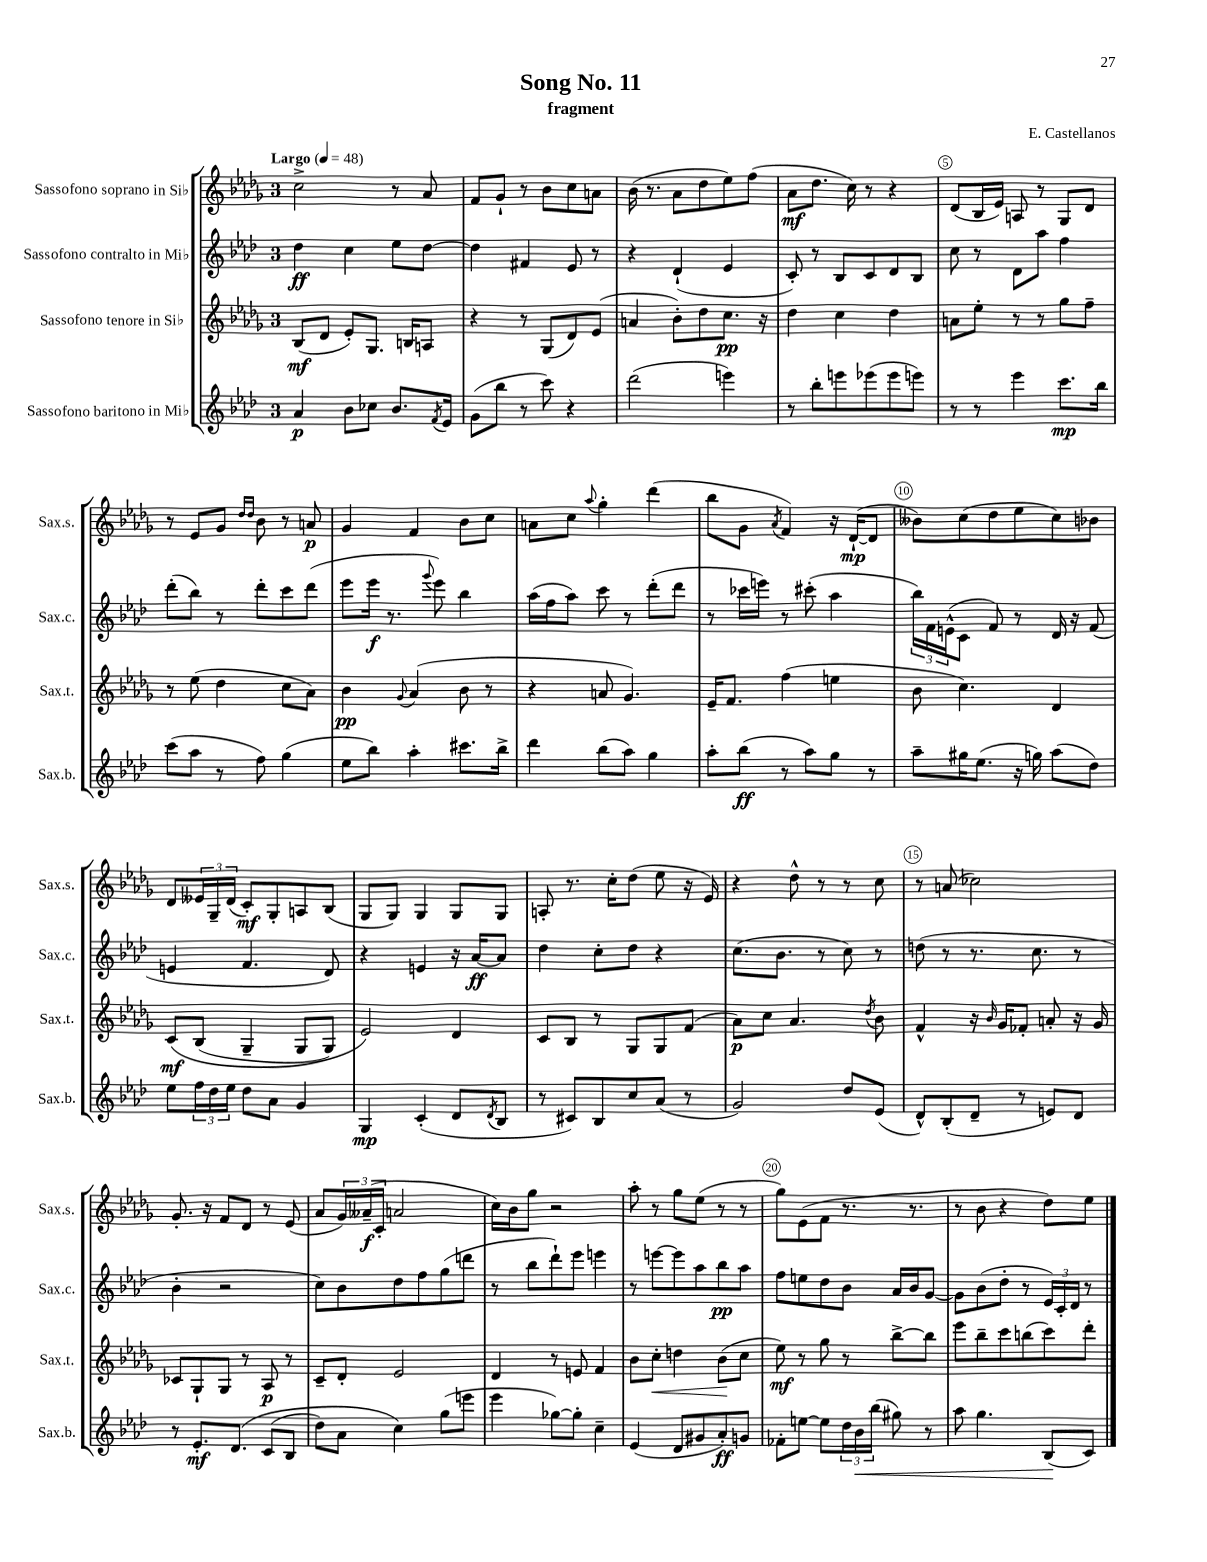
\header { title = "Song No. 11" composer = "E. Castellanos" subtitle = "fragment" }
<<
\new StaffGroup <<
\new Staff = "s0" \with { instrumentName = "Sassofono soprano in Sib" shortInstrumentName = "Sax.s." } {
    \clef treble \key des \major \once \override Staff.TimeSignature.style = #'single-digit \time 3/4 \tempo "Largo" 4 = 48
    c''2-> r8 aes'8 |
    f'8 ges'8-! r8 bes'8 c''8 a'8 |
    bes'16( r8. aes'8 des''8 ees''8) f''8( |
    aes'8\mf des''8. c''16) r8 r4 |
    des'8( bes16 ees'16) a8 r8 ges8 des'8 |
    r8 ees'8 ges'8 \grace { des''16 des''16 } bes'8 r8 a'8\p |
    ges'4 f'4 bes'8 c''8 |
    a'8 c''8 \appoggiatura { aes''8 } ges''4-. des'''4( |
    bes''8 ges'8 \acciaccatura { aes'8 } f'4) r16 des'16~-!\mp( des'8 |
    beses'8) c''8( des''8 ees''8 c''8) bes'8 |
    des'8 \tuplet 3/2 { eeses'16 ges16-- des'16( } c'8-.\mf) ges8-. a8 bes8( |
    ges8 ges8) ges4 ges8 ges8 |
    a8-. r8. c''16-. des''8( ees''8 r16 ees'16) |
    r4 des''8-^ r8 r8 c''8 |
    r8 a'8( ces''2) |
    ges'8.-. r16 f'8 des'8 r8 ees'8( |
    aes'8 \tuplet 3/2 { ges'16) aeses'16--\f( c'16-. } a'2 |
    c''16) bes'16 ges''8 r2 |
    aes''8-. r8 ges''8 ees''8( r8 r8 |
    ges''8) ees'8( f'8 r8. r8. |
    r8 bes'8 r4 des''8) ees''8 \bar "|." |
}
\new Staff = "s1" \with { instrumentName = "Sassofono contralto in Mib" shortInstrumentName = "Sax.c." } {
    \clef treble \key aes \major \once \override Staff.TimeSignature.style = #'single-digit \time 3/4
    des''4\ff c''4 ees''8 des''8~ |
    des''4 fis'4 ees'8 r8 |
    r4 des'4-!( ees'4 |
    c'8-.) r8 bes8 c'8 des'8 bes8 |
    c''8 r8 des'8 aes''8 f''4 |
    des'''8-.( bes''8) r8 des'''8-. c'''8 des'''8( |
    ees'''8 ees'''16\f r8. \appoggiatura { g'''8 } ees'''8) bes''4 |
    aes''16( f''16 aes''8) c'''8 r8 des'''8-.( des'''8 |
    r8 ces'''16 e'''16) r8 cis'''8-.( aes''4 |
    \tuplet 3/2 { bes''16) f'16 e'16-^( } c'8 f'8) r8 des'16 r16 f'8( |
    e'4 f'4. des'8) |
    r4 e'4 r16 aes'16~\ff aes'8 |
    des''4 c''8-. des''8 r4 |
    c''8.( bes'8. r8 c''8) r8 |
    d''8( r8 r8. c''8. r8 |
    bes'4-. r2 |
    c''8) bes'8 des''8 f''8 g''8( d'''8 |
    r8 bes''8 des'''8-!) ees'''8 e'''4 |
    r8 e'''8~ e'''8 aes''8 bes''8\pp aes''8 |
    f''8 e''8 des''8 bes'8 aes'16 bes'16 g'8~ |
    g'8 bes'8( des''8-. r8 \tuplet 3/2 { ees'16) c'16-. des'16 } r8 \bar "|." |
}
\new Staff = "s2" \with { instrumentName = "Sassofono tenore in Sib" shortInstrumentName = "Sax.t." } {
    \clef treble \key des \major \once \override Staff.TimeSignature.style = #'single-digit \time 3/4
    bes8\mf( des'8 ees'8-.) ges8. b16 a8 |
    r4 r8 ges8( des'8) ees'8( |
    a'4 bes'8-.) des''8 c''8.\pp r16 |
    des''4 c''4 des''4 |
    a'8 ees''8-. r8 r8 ges''8 f''8-- |
    r8 ees''8( des''4 c''8 aes'8) |
    bes'4\pp \appoggiatura { ges'8 } aes'4( bes'8 r8 |
    r4 a'8 ges'4.) |
    ees'16-- f'8. f''4( e''4 |
    bes'8 c''4.) des'4 |
    c'8\mf\( bes8( ges4-- ges8 ges8) |
    ees'2\) des'4 |
    c'8 bes8 r8 ges8 ges8 f'8( |
    aes'8\p) c''8 aes'4. \acciaccatura { des''8 } bes'8 |
    f'4-^ r16 \grace { bes'16 } ges'16 fes'8-. a'8-. r16 ges'16 |
    ces'8 ges8-! ges8 r8 aes8\p r8 |
    c'8-- des'8-. ees'2 |
    des'4 r8 e'8 f'4 |
    bes'8 c''8-.\< d''4 bes'8\!( c''8 |
    ees''8\mf) r8 ges''8 r8 bes''8~-> bes''8 |
    ees'''8 bes''8-- c'''8 b''8( c'''8) des'''8-. \bar "|." |
}
\new Staff = "s3" \with { instrumentName = "Sassofono baritono in Mib" shortInstrumentName = "Sax.b." } {
    \clef treble \key aes \major \once \override Staff.TimeSignature.style = #'single-digit \time 3/4
    aes'4\p bes'8 ces''8 bes'8. \acciaccatura { f'8 } ees'16 |
    g'8( bes''8 r8 c'''8) r4 |
    des'''2( e'''4) |
    r8 bes''8-. e'''8 ees'''8( ees'''8 e'''8) |
    r8 r8 ees'''4 c'''8.\mp bes''16 |
    c'''8( aes''8 r8 f''8) g''4( |
    ees''8 bes''8) aes''4-. cis'''8. bes''16-> |
    des'''4 bes''8( aes''8) g''4 |
    aes''8-. bes''8\ff( r8 aes''8) g''8 r8 |
    aes''8-- gis''16 ees''8.( r16 g''16) aes''8( des''8) |
    ees''8 \tuplet 3/2 { f''16 des''16 ees''16 } des''8 aes'8 g'4 |
    g4\mp c'4-.( des'8 \acciaccatura { des'8 } bes8 |
    r8 cis'8) bes8 c''8 aes'8( r8 |
    g'2) des''8 ees'8( |
    des'8-^) bes8-.( des'8-- r8 e'8) des'8 |
    r8 ees'8.-.\mf des'8.\( c'8( bes8 |
    des''8) aes'8 c''4\) g''8( e'''8 |
    ees'''4 ges''8~) ges''8-. c''4-- |
    ees'4( des'8 gis'8 aes'8-.\ff) g'8 |
    fes'8-. e''8~ e''8 \tuplet 3/2 { des''16 bes'16\< bes''16( } gis''8) r8 |
    aes''8 g''4. bes8\!( c'8) \bar "|." |
}
>>
>>
\layout { \context { \Score \override BarNumber.break-visibility = ##(#f #t #t) barNumberVisibility = #(every-nth-bar-number-visible 5) \override BarNumber.stencil = #(make-stencil-circler 0.1 0.3 ly:text-interface::print) } }
